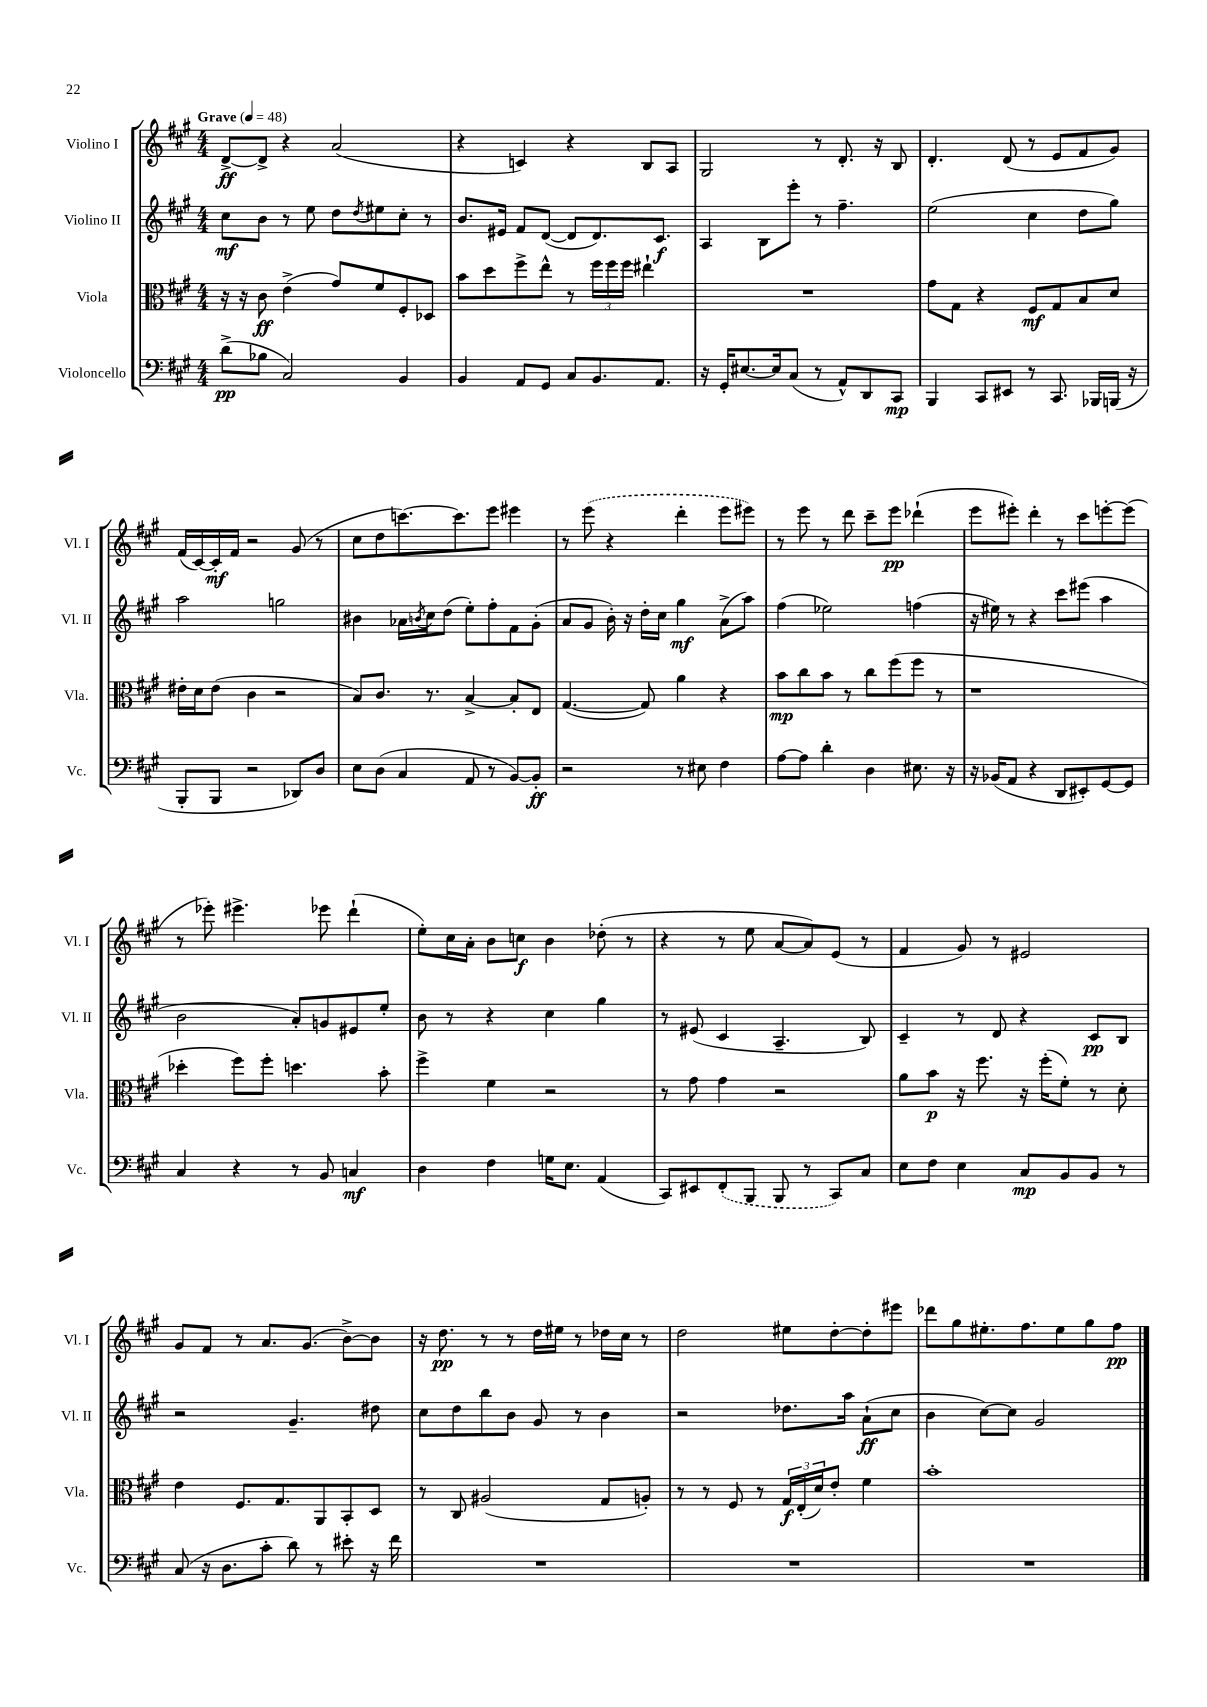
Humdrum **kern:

**kern	**kern	**kern	**kern
*staff4	*staff3	*staff2	*staff1
*clefF4	*clefC3	*clefG2	*clefG2
*k[f#c#g#]	*k[f#c#g#]	*k[f#c#g#]	*k[f#c#g#]
*M4/4	*M4/4	*M4/4	*M4/4
*MM48	*MM48	*MM48	*MM48
(8d^	16r	8cc#	[8d^
.	16r	.	.
8B-	8c#	8b	8d^]
2C#)	(4e^	8r	4r
.	.	8ee	.
.	8g#)	8dd	(2a
.	.	8qdd	.
.	8f#	8ee#	.
4BB	8F#'	8cc#'	.
.	8D-	8r	.
=	=	=	=
4BB	8b	8.b	4r
.	8dd	.	.
.	.	16e#	.
8AA	8ff#^	8f#	4c)
8GG#	8ee^^	([8d	.
8C#	8r	8d]	4r
8.BB	24ff#	8.d)	.
.	24ff#	.	.
.	24ff#	.	.
.	4ee#`	.	8B
8.AA	.	8.c#	.
.	.	.	8A
=	=	=	=
16r	1r	4A	2G#
16GG#'	.	.	.
[8.E#	.	.	.
.	.	8B	.
16E#]	.	.	.
(8C#	.	8eee'	.
8r	.	8r	8r
8AA^^)	.	4.ff#~	8.d'
8DD	.	.	.
.	.	.	16r
8CC#	.	.	8B
=	=	=	=
4BBB	8g#	(2ee	4.d'
.	8G#	.	.
8CC#	4r	.	.
8EE#	.	.	(8d
8r	8F#	4cc#	8r
8.CC#	8G#	.	8e
.	8B	8dd	8f#
16BBB-	.	.	.
(16BBB	8d	8gg#)	8g#)
16r	.	.	.
=	=	=	=
8BBB'	16e#'	2aa	(16f#
.	16d	.	[16c#)
8BBB	(8e#	.	16c#']
.	.	.	16f#
2r	4c#	.	2r
.	2r	2gg	.
8DD-)	.	.	(8g#
8D	.	.	8r
=	=	=	=
8E	8B)	4b#	8cc#
(8D	8.c#	.	8dd
4C#	.	16a-	[8.ccc)
.	.	8qb	.
.	8.r	16cc#	.
.	.	(8dd	.
.	.	.	8.ccc]
8AA	[4B^	8ee')	.
8r	.	8ff#'	8eee
[8BB)	8B']	8f#	4eee#
8BB']	8E	(8g#'	.
=	=	=	=
2r	([4.G#	8a	8r
.	.	8g#	(8eee
.	.	16b')	4r
.	.	16r	.
.	8G#])	16dd'	.
.	.	16cc#	.
8r	4a	4gg#	4ddd'
8E#	.	.	.
4F#	4r	(8a^	8eee
.	.	8aa)	8eee#)
=	=	=	=
[8A	8b	(4ff#	8r
8A]	8cc#	.	8eee
4d'	8b	2ee-)	8r
.	8r	.	8ddd
4D	8cc#	.	8ccc#~
.	(8ff#	.	8eee
8.E#	8ff#	(4ff	(4ddd-`
.	8r	.	.
16r	.	.	.
=	=	=	=
16r	1r	16r	8eee
(16BB-	.	16ee#)	.
8AA	.	8r	8eee#')
4r	.	4r	4ddd'
8DD	.	8ccc#	8r
8EE#')	.	(8eee#	8ccc#
[8GG#	.	4aa	[8eee'
8GG#]	.	.	(8eee]
=	=	=	=
4C#	4dd-'	2b	8r
.	.	.	8eee-')
4r	8ff#)	.	4.eee#^
.	8ff#'	.	.
8r	4.dd	8a')	.
8BB	.	8g	8eee-
4C	.	8e#	(4ddd`
.	8b'	8ee'	.
=	=	=	=
4D	4ff#^	8b	8ee')
.	.	8r	16cc#
.	.	.	16a'
4F#	4f#	4r	8b
.	.	.	8cc
16G	2r	4cc#	4b
8.E	.	.	.
(4AA	.	4gg#	(8dd-'
.	.	.	8r
=	=	=	=
8CC#)	8r	8r	4r
8EE#	8g#	(8e#	.
(8FF#'	4g#	4c#	8r
8BBB	.	.	8ee
8BBB	2r	4.A~	[8a
8r	.	.	8a])
8CC#)	.	.	(8e
8C#	.	8B)	8r
=	=	=	=
8E	8a	4c#~	4f#
8F#	8b	.	.
4E	16r	8r	8g#)
.	8.ff#	.	.
.	.	8d	8r
8C#	16r	4r	2e#
.	(16ff#'	.	.
8BB	8f#')	.	.
8BB	8r	8c#	.
8r	8d'	8B	.
=	=	=	=
(8C#	4e	2r	8g#
16r	.	.	8f#
8.D	.	.	.
.	8.F#	.	8r
8c#'	.	.	8.a
.	8.G#	.	.
8d)	.	4.g#~	.
.	.	.	(8.g#
8r	8AA	.	.
8e#'	8BB'	.	[8b^)
16r	8D	8dd#	8b]
16f#	.	.	.
=	=	=	=
1r	8r	8cc#	16r
.	.	.	8.dd
.	8C#	8dd	.
.	(2A#	8bb	8r
.	.	8b	8r
.	.	8g#	16dd
.	.	.	16ee#
.	.	8r	8r
.	8G#	4b	16dd-
.	.	.	16cc#
.	8A')	.	8r
=	=	=	=
1r	8r	2r	2dd
.	8r	.	.
.	8F#	.	.
.	8r	.	.
.	24G#	8.dd-	8ee#
.	(24E'	.	.
.	24d)	.	.
.	8e'	.	[8dd'
.	.	16aa	.
.	4f#	(8a`	8dd']
.	.	8cc#	8eee#
=	=	=	=
1r	1b'	4b	8ddd-
.	.	.	8gg#
.	.	[8cc#)	8.ee#'
.	.	8cc#]	.
.	.	.	8.ff#
.	.	2g#	.
.	.	.	8ee#
.	.	.	8gg#
.	.	.	8ff#
==	==	==	==
*-	*-	*-	*-
